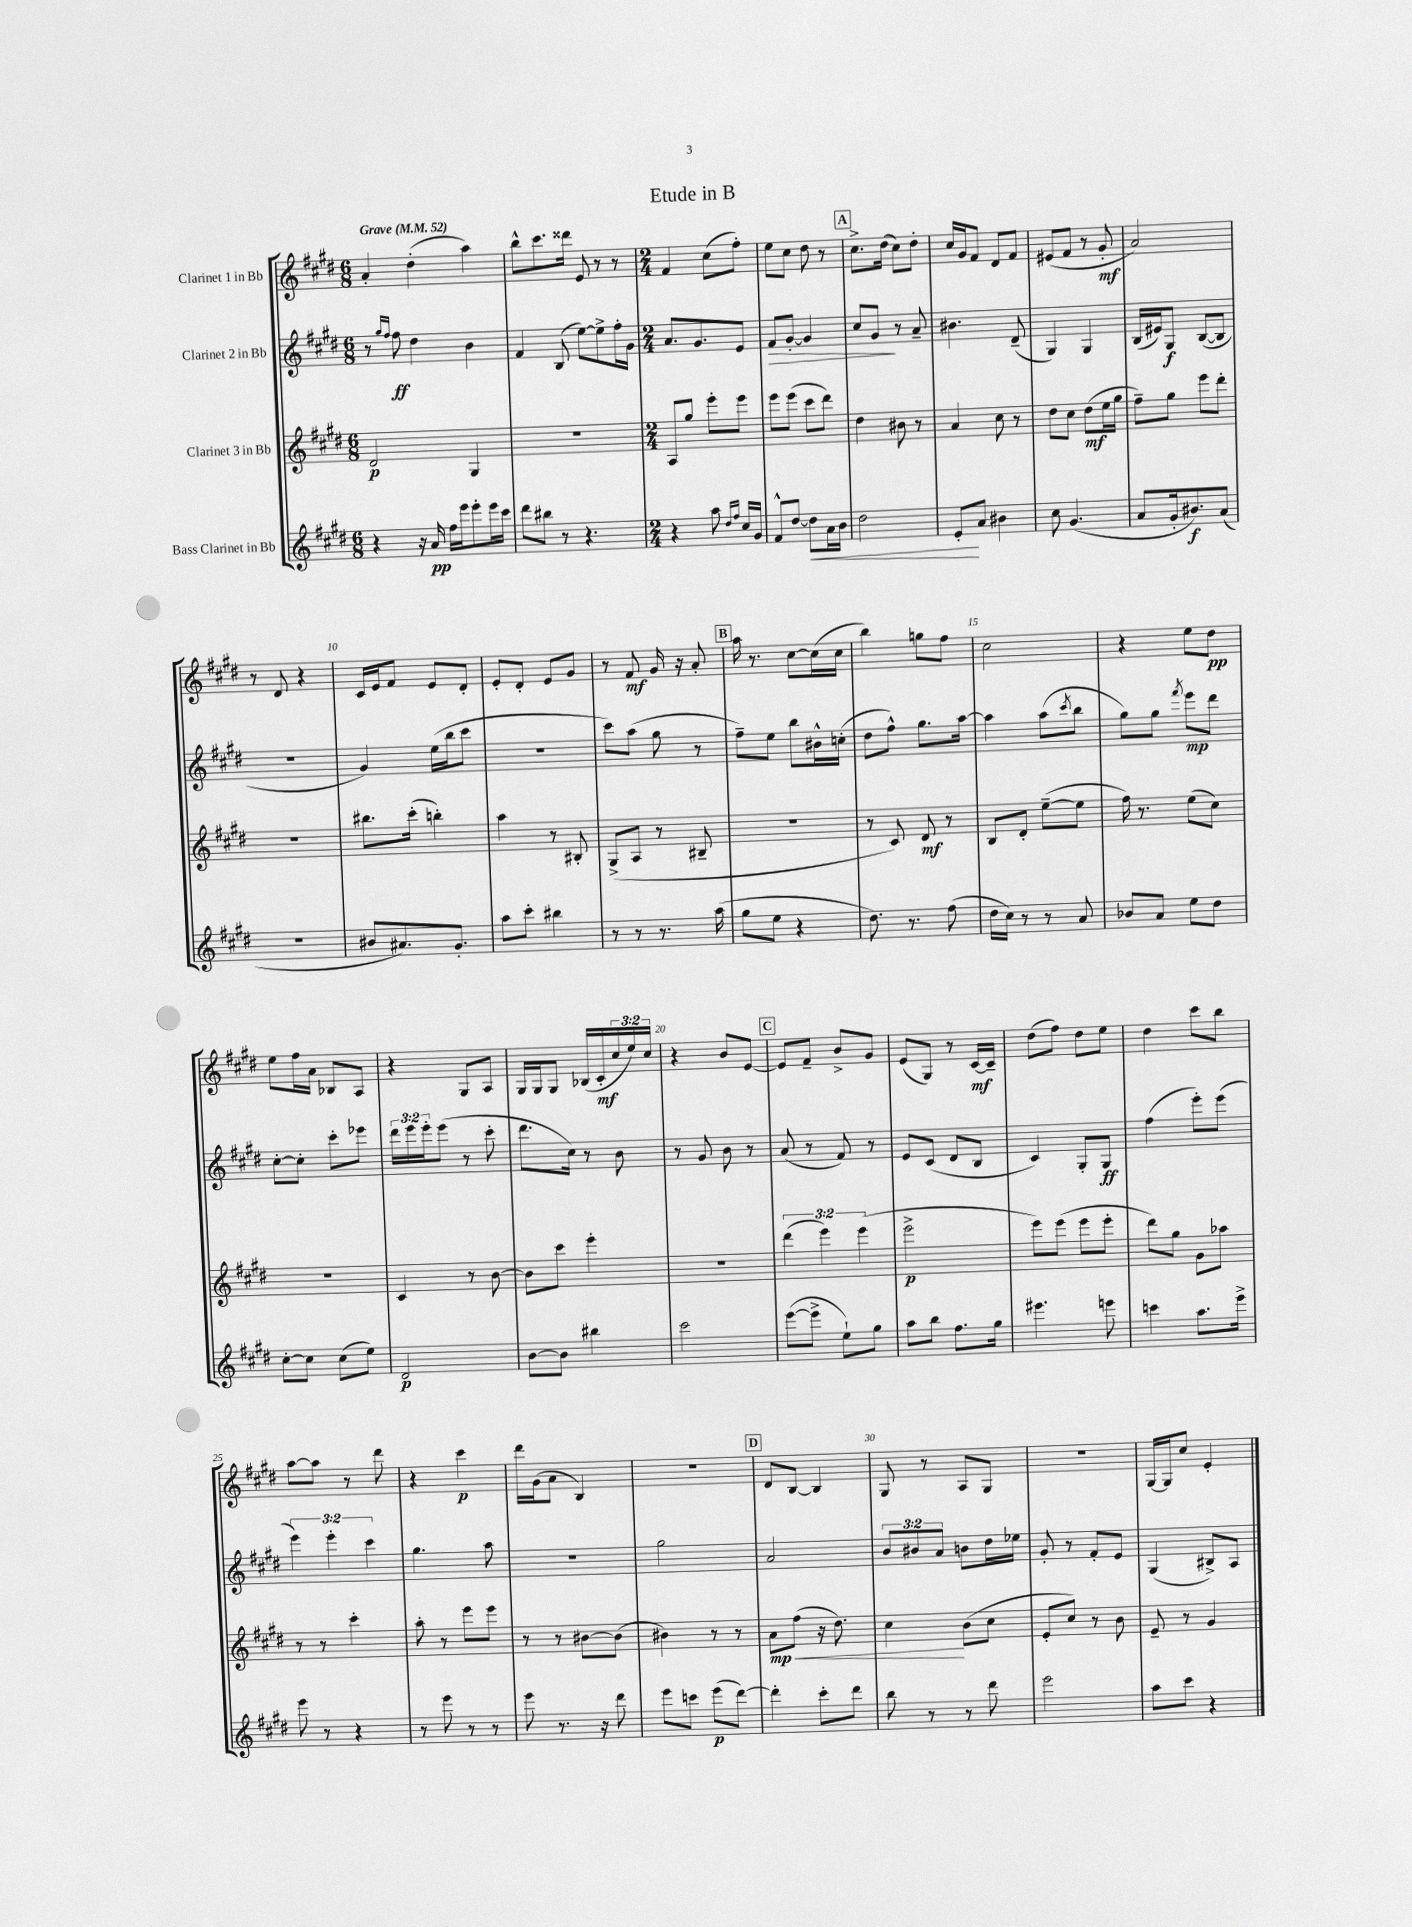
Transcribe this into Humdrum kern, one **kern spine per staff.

**kern	**kern	**kern	**kern
*staff4	*staff3	*staff2	*staff1
*clefG2	*clefG2	*clefG2	*clefG2
*k[f#c#g#d#]	*k[f#c#g#d#]	*k[f#c#g#d#]	*k[f#c#g#d#]
*M6/8	*M6/8	*M6/8	*M6/8
*MM52	*MM52	*MM52	*MM52
4r	2d#	8r	4a'
.	.	16qqgg#	.
.	.	16qqff#	.
.	.	8ff#	.
16r	.	4dd#	(4dd#'
16a	.	.	.
16ff#	.	.	.
16eee	.	.	.
8eee'	4G#	4b	4aa)
16eee	.	.	.
16ccc#	.	.	.
=	=	=	=
8ddd#	2.r	4f#	8bb^^
8bb#	.	.	8.ccc#
8r	.	(8B	.
.	.	.	16ddd##
4.r	.	[8ee)	8e
.	.	8ee^]	8r
.	.	16ff#'	8r
.	.	16g#	.
=	=	=	=
*M2/4	*M2/4	*M2/4	*M2/4
4r	8A	8.a	4f#
.	8gg#	.	.
.	.	8.g#	.
8aa	8eee'	.	(8cc#
16qqdd#	.	.	.
16qqff#	.	.	.
16cc#	8eee	8e	8ff#')
16g#	.	.	.
=	=	=	=
8f#^^	8eee	8f#	8ee
[8dd#	(8eee	[8g#'	8cc#
8dd#]	8ccc#	4g#]	8dd#
16a	8ddd#)	.	8r
16b	.	.	.
=	=	=	=
2dd#	4dd#	8cc#	8.cc#^
.	.	8g#	.
.	.	.	(16dd#
.	8b#	8r	8cc#)
.	8r	8a~	8dd#'
=	=	=	=
8e'	4a	4.b#	16cc#
.	.	.	16g#
8a	.	.	8f#
4b#	8cc#	.	8d#
.	8r	(8d#~	8f#
=	=	=	=
8cc#	8dd#	4G#)	(8e#
(4.g#	8cc#	.	8f#
.	(8dd#	4G#	8r
.	16ee	.	8g#'
.	16gg#	.	.
=	=	=	=
8a	8ff#~)	(16B	2a)
.	.	16e#)	.
16g#'	8gg#	8G#	.
8.b#)	.	.	.
.	8eee	([8B	.
(8a	8ddd#'	8B]	.
=	=	=	=
2r	2r	2r	8r
.	.	.	8d#
.	.	.	4r
=	=	=	=
8b#	8.bb#	4g#)	16c#
.	.	.	16e
8.a#)	.	.	8f#
.	(16ccc#'	.	.
.	4bb')	(16ee	8e
8.g#'	.	16bb	.
.	.	8ccc#	8d#'
=	=	=	=
8aa	4aa	2r	8e'
8ccc#'	.	.	8d#'
4bb#	8r	.	8e
.	8B#'	.	8g#
=	=	=	=
8r	(8G#^	8ccc#)	8r
8r	8A	(8aa	8f#
8.r	8r	8gg#	16g#
.	.	.	16r
.	8B#~	8r	8a'
(16aa	.	.	.
=	=	=	=
8gg#	2r	8ff#~)	16aa
.	.	.	8.r
8ee	.	8ee	.
4r	.	8bb	[8cc#
.	.	16b#^^	(16cc#]
.	.	(16cc'	16cc#
=	=	=	=
8.dd#)	8r	8dd#	4bb)
.	8c#)	8ff#^^)	.
8.r	.	.	.
.	8d#	8.gg#	8gg
(8ff#	8r	.	8ff#
.	.	[16aa	.
=	=	=	=
16dd#	8B	4aa]	2cc#
16cc#)	.	.	.
8r	8d#'	.	.
8r	([8ee~	(8aa	.
.	.	8qccc#	.
8a	8ee]	8bb	.
=	=	=	=
8b-	16ff#)	8gg#)	4r
.	8.r	.	.
8a	.	8gg#	.
.	.	8qfff#	.
8ee	(8ee	8eee	8ee
8dd#	8cc#)	8ddd#	8dd#
=	=	=	=
[8cc#'	2r	[8cc#'	8ee
8cc#]	.	8cc#']	16ff#
.	.	.	16a
(8cc#	.	8ccc#'	8B-
8ee)	.	8eee-	8A
=	=	=	=
2d#	4c#	24ddd#	4r
.	.	24eee	.
.	.	24eee'	.
.	.	(8eee	.
.	8r	8r	8G#
.	[8b	8ccc#'	8A
=	=	=	=
[8b	8b]	8.ddd#	16G#
.	.	.	16G#
8b]	8ccc#	.	8G#
.	.	16cc#)	.
4bb#	4eee'	8r	(16B-
.	.	.	16c#'
.	.	8b	24cc#
.	.	.	24ee)
.	.	.	24cc#
=	=	=	=
2ccc#	2r	8r	4r
.	.	8g#	.
.	.	8b	8b
.	.	8r	[8e
=	=	=	=
([8eee	(6ddd#	(8a	8e]
8eee^]	.	8r	8f#~
.	6eee)	.	.
8ee`)	.	8f#)	8b^
.	(6eee	.	.
8gg#	.	8r	8g#
=	=	=	=
8aa	2eee^	8e	(8e
8bb	.	(8c#	8G#)
8.ff#	.	8d#	8r
.	.	8B	[16c#
16gg#	.	.	16c#~]
=	=	=	=
4.eee#	8eee)	4c#)	(8dd#
.	(8eee	.	8ff#)
.	8eee	8G#'	8dd#
8eee	8eee'	8G#	8ee
=	=	=	=
4ccc	8ddd#)	(4ff#	4dd#
.	8gg#	.	.
8.aa	8g#	8eee')	8ccc#
.	8aa-	(8eee	8bb
16eee^	.	.	.
=	=	=	=
8eee	8r	6eee)	[8aa
8r	8r	.	8aa]
.	.	6eee'	.
4r	4ccc#'	.	8r
.	.	6ccc#	.
.	.	.	8ddd#
=	=	=	=
8r	8aa'	4.gg#	4r
8eee	8r	.	.
8r	8eee	.	4ccc#
8r	8eee	8aa	.
=	=	=	=
8eee	8r	2r	16ddd#
.	.	.	(16g#
8.r	8r	.	8a
.	[8b#	.	4B)
16r	.	.	.
8ddd#	(8b#]	.	.
=	=	=	=
8eee	4b#)	2gg#	2r
8ccc	.	.	.
(8eee	8r	.	.
[8ddd#)	8r	.	.
=	=	=	=
4ddd#']	8a	2a	8d#
.	(8ff#	.	[8B
8ccc#'	16r	.	4B]
.	8.dd#)	.	.
8ddd#	.	.	.
=	=	=	=
8bb	4cc#	12b	8G#
.	.	12b#	.
8r	.	.	8r
.	.	12a	.
8r	(8b	8b	8A
8ddd#	8cc#	16dd#	8G#
.	.	16ee-	.
=	=	=	=
2eee	8e'	8g#'	2r
.	8cc#)	8r	.
.	8r	8f#'	.
.	8b	8e	.
=	=	=	=
8aa	8e~	(4G#	[16G#
.	.	.	16G#]
8ccc#	8r	.	8cc#
4r	4g#	8B#^)	4e'
.	.	8A	.
==	==	==	==
*-	*-	*-	*-
